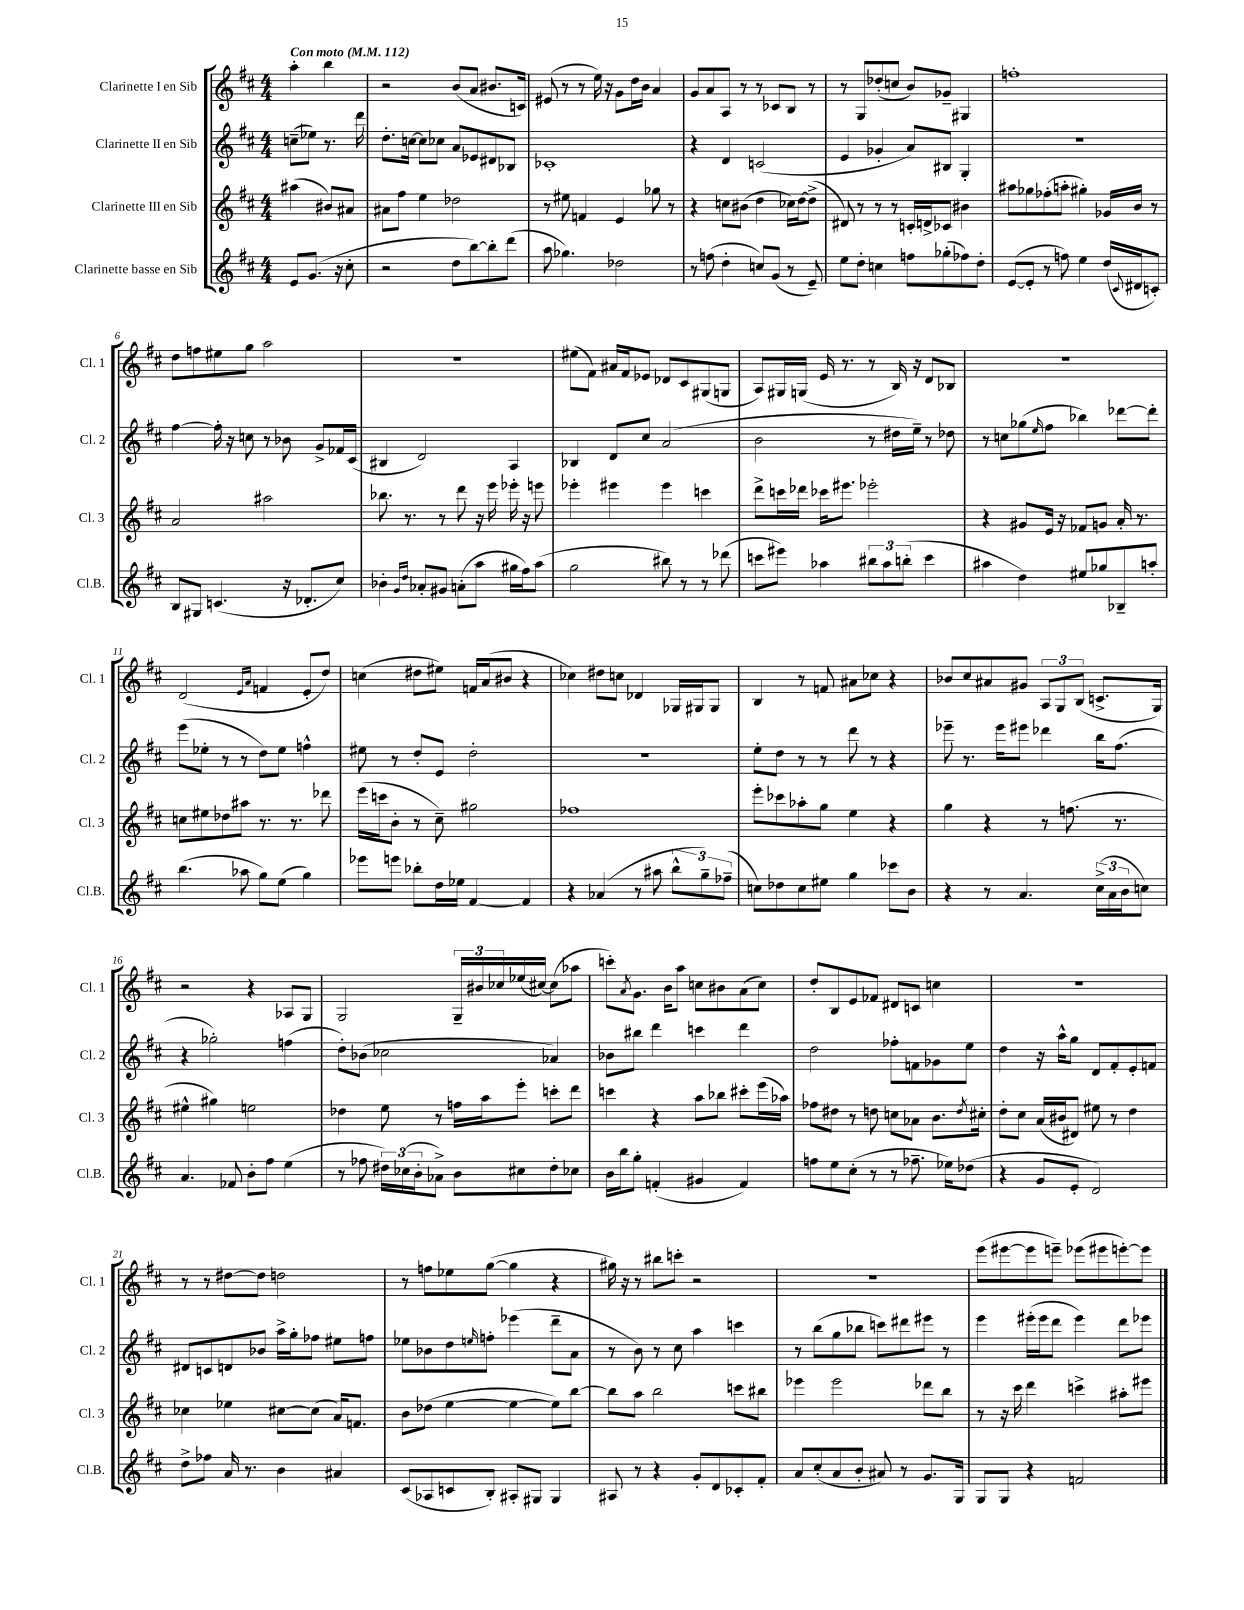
<<
\new StaffGroup <<
\new Staff = "s0" \with { instrumentName = "Clarinette I en Sib" shortInstrumentName = "Cl. 1" } {
    \clef treble \key d \major \numericTimeSignature \time 4/4 \partial 2 \tempo "Con moto" 4 = 112
    a''4-. b''4 |
    r2 b'8( a'8 bis'8. c'16) |
    eis'8( r8 r8 e''16) r16 g'8 d''16 b'16 a'4 |
    g'8 a'8 a8 r8 r8 ces'8 b8 r8 |
    r8 g8 des''8-.( c''8 b'8) ges'8-- gis4 |
    f''1-. |
    d''8 f''8 eis''8 g''8 a''2 |
    R1 |
    eis''8( fis'8) ais'16 fis'16 ees'8 des'8 cis'8 gis8( g8 |
    a8) gis16 g16( e'16 r8. r8 b16) r16 d'8 bes8 |
    R1 |
    d'2( \grace { e'16 a'16 } f'4 e'8-. d''8) |
    c''4( dis''8 eis''8) f'16 a'16( bis'8 r4 |
    ces''4) dis''8 c''8 des'4 ges16 gis16 gis8 |
    b4 r8 f'8 ais'8 ces''8 r4 |
    bes'8 cis''8 ais'8 gis'8 \tuplet 3/2 { a8 g8 b8( } c'8.-> g16) |
    r2 r4 aes8 g8 |
    g2 \tuplet 3/2 { g16-- bis'16 ces''16 } ees''16( cis''16~) cis''8( aes''8 |
    c'''8-.) \acciaccatura { a'8 } g'8. b'16 a''8 c''8 bis'8 a'8( c''8) |
    d''8-. b8 e'8 fes'8 dis'8 c'8 c''4 |
    R1 |
    r8 r8 dis''8~ dis''8 d''2 |
    r8 f''8 ees''8 g''8~( g''4 r4 |
    gis''16) r16 r8 bis''8 c'''8-. r2 |
    R1 |
    e'''8( eis'''8~ eis'''8 e'''8--) ees'''8( eis'''8 e'''8~-.) e'''8 \bar "|." |
}
\new Staff = "s1" \with { instrumentName = "Clarinette II en Sib" shortInstrumentName = "Cl. 2" } {
    \clef treble \key d \major \numericTimeSignature \time 4/4 \partial 2
    c''8--( ees''8) r8. d'''16 |
    d''8.-. c''16~ c''8 ces''8 a'8 ees'8 dis'8 bes8 |
    ces'1-. |
    r4 d'4 c'2( |
    e'4 ges'4-. a'8) bis8 g4-. |
    R1 |
    fis''4~ fis''16-. r16 c''8 r8 bes'8 g'8-> fes'16 cis'16( |
    bis4 d'2) a4 |
    bes4 d'8 cis''8 a'2( |
    b'2 r8 dis''16 e''16--) r8 des''8 |
    r8 c''8 ges''8( \grace { e''16 } fis''8 bes''4) des'''8~ des'''8-. |
    e'''8( ees''8-. r8 r8 d''8) ees''8 f''4-^ |
    eis''8 r8 d''8-. e'8 d''2-. |
    R1 |
    e''8-. d''8 r8 r8 d'''8 r8 r4 |
    ees'''8-- r8. ees'''16 eis'''8 des'''4 b''16 fis''8.( |
    r4 ges''2-.) f''4( |
    d''8-.) bes'8( ces''2 aes'4) |
    bes'8 bis''8 d'''4 c'''4 d'''4 |
    d''2 fes''8-. f'8 ges'8 e''8 |
    d''4 r16 a''16-^ g''8 d'8 fis'8-. e'8-. f'8 |
    dis'8 c'8 d'8 bes'8 a''16-> g''16-. fes''8 eis''8 f''8 |
    ees''8 bes'8 d''8 \grace { e''16 } f''8-. ees'''4( d'''8-- a'8 |
    r8 b'8) r8 cis''8 a''4 c'''4 |
    r8 b''8( g''8 bes''8 c'''8) dis'''8 eis'''8 r8 |
    e'''4 eis'''16-.( eis'''16 d'''8 eis'''4) d'''8 ees'''8 \bar "|." |
}
\new Staff = "s2" \with { instrumentName = "Clarinette III en Sib" shortInstrumentName = "Cl. 3" } {
    \clef treble \key d \major \numericTimeSignature \time 4/4 \partial 2
    ais''4( bis'8) ais'8 |
    ais'8 fis''8 e''4 des''2 |
    r8 eis''8 f'4 e'4 ges''8 r8 |
    r4 c''8 bis'8( d''4 ces''16) d''16~ d''8->( |
    dis'8) r8 r8 r8 c'16-. d'16-> ces'8 bis'4 |
    ais''8 ges''8 fes''8-.( a''8-. gis''4-.) ges'16 b'16 r8 |
    a'2 ais''2 |
    bes''8. r8. r8 d'''8 r16 e'''16 ees'''16-. r16 e'''8 |
    ees'''4-. eis'''4 eis'''4 c'''4 |
    d'''8-> c'''16 des'''16 ces'''16 eis'''8. ees'''2-. |
    r4 gis'8 e'16 r16 fes'8 g'8 a'16-. r8. |
    c''8 eis''8 des''8 ais''8 r8. r8. des'''8 |
    e'''16( c'''16 b'8-. r8 cis''8--) gis''2 |
    fes''1 |
    e'''8-. ces'''8 aes''8-. g''8 e''4 r4 |
    g''4 r4 r8 f''8.( r8. |
    eis''4-^ gis''4) e''2 |
    des''4 e''8 r8 f''16 a''16 e'''8-. c'''8-. d'''8 |
    c'''4 r4 a''8 bes''8 cis'''8-. e'''16( aes''16) |
    fes''8 dis''8 r8 d''8 c''8 aes'8 b'8. \acciaccatura { d''8 } cis''16-. |
    d''8-. cis''8 a'16( bis'16 dis'8) eis''8 r8 d''4 |
    ces''4 ees''4 cis''8~ cis''8( a'16) f'8. |
    b'8 des''8( e''4~ e''4~ e''8) b''8~ |
    b''8 a''8 b''2 c'''8 bis''8 |
    ees'''4 ees'''2 des'''8 b''8 |
    r8 r16 cis'''16 d'''4 c'''4-> ais''8-. eis'''8 \bar "|." |
}
\new Staff = "s3" \with { instrumentName = "Clarinette basse en Sib" shortInstrumentName = "Cl.B." } {
    \clef treble \key d \major \numericTimeSignature \time 4/4 \partial 2
    e'8 g'8.( r16 cis''8-. |
    r2 d''8 b''8~) b''8-. d'''8( |
    a''8 ges''4.) des''2 |
    r8 f''8( d''4-. c''8) g'8( r8 e'8--) |
    e''8 d''8-. c''4 f''8 ges''8-.( fes''8) d''8-. |
    e'8~( e'8-. r8 f''8) e''4 d''16( \appoggiatura { cis'8 } dis'16 c'8-.) |
    b8 gis8 c'4.( r16 des'8.-. cis''8) |
    bes'4-. \grace { g'16 d''16 } aes'8-. gis'8 a'8-.( a''8 gis''16 fis''16) a''8( |
    g''2 bis''8) r8 r8 des'''8( |
    c'''8 eis'''8) aes''4 \tuplet 3/2 { bis''8 aes''8 b''8-.( } c'''4 |
    ais''4 d''4) eis''8 ges''8 bes8-- a''8-. |
    b''4.( aes''8 g''8) e''8( g''4) |
    ees'''8 e'''8 bes''8-. d''16 ees''16 fis'4~ fis'4 |
    r4 aes'4( r8 ais''8 \tuplet 3/2 { b''8-^ g''8--) fes''8--( } |
    c''8) des''8 c''8 eis''8 g''4 ces'''8 b'8 |
    r4 r8 a'4. \tuplet 3/2 { cis''16->( a'16 b'16 } c''8) |
    a'4. fes'8 b'8-. fis''8 e''4( |
    r8 fes''8 \tuplet 3/2 { dis''16) ces''16( b'16-. } aes'8->) b'8 cis''8 dis''8-. ces''8 |
    b'16 b''16 g''8-. f'4-.( gis'4 f'4) |
    f''8 e''8 cis''8-.( r8 r8 fes''8.-- ees''16) des''8( |
    r4 g'8 e'8-. d'2) |
    d''8-> fes''8 a'16 r8. b'4 ais'4 |
    cis'8( aes8 c'8 b8-.) ais8-. gis8 gis4 |
    ais8 r8 r4 g'8-. d'8 ces'8-. fis'8-. |
    a'8 cis''8-.( a'8 b'8-. ais'8) r8 g'8. g16 |
    g8 g8 r4 f'2 \bar "|." |
}
>>
>>
